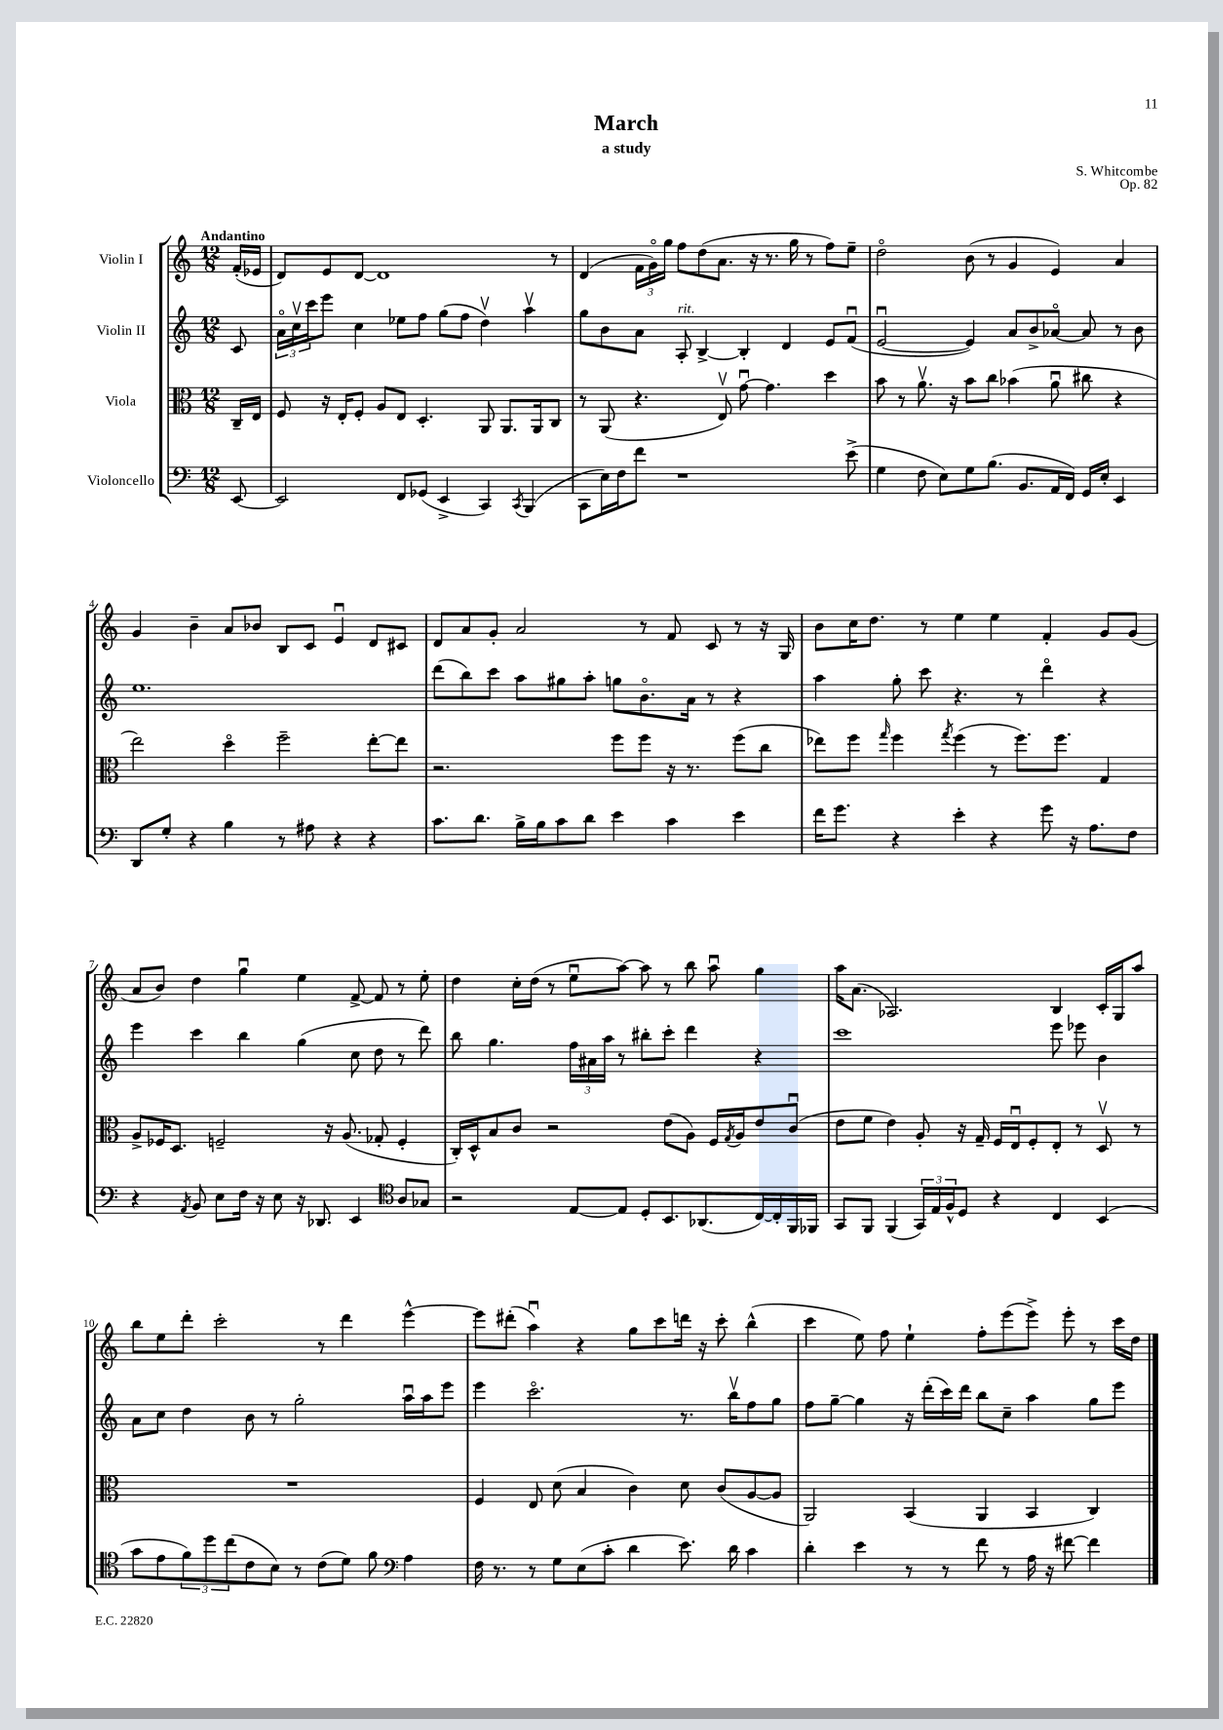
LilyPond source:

\header { title = "March" composer = "S. Whitcombe" subtitle = "a study" opus = "Op. 82" }
<<
\new StaffGroup <<
\new Staff = "s0" \with { instrumentName = "Violin I" } {
    \clef treble \key c \major \numericTimeSignature \time 12/8 \partial 8 \tempo "Andantino"
    f'16-.( ees'16 |
    d'8) e'8 d'8~ d'1 r8 |
    d'4( \tuplet 3/2 { f'16 g'16\flageolet) g''16 } f''8 d''8( a'8. r16 r8. g''16 r8 f''8) e''8-- |
    d''2\flageolet b'8( r8 g'4 e'4) a'4 |
    g'4 b'4-- a'8 bes'8 b8 c'8 e'4\downbow d'8 cis'8 |
    d'8 a'8 g'8-. a'2 r8 f'8 c'8 r8 r16 g16 |
    b'8 c''16 d''8. r8 e''4 e''4 f'4-. g'8 g'8( |
    a'8 b'8) d''4 g''4\downbow e''4 f'8~-> f'8 r8 e''8-. |
    d''4 c''16-. d''16( r8 e''8\downbow a''8~) a''8 r8 b''8 a''8\downbow g''4 |
    a''16 a'8.( aes2.) b4 c'16-. g16 a''8 |
    b''8 e''8 d'''8-. c'''2-. r8 d'''4 e'''4~-^ |
    e'''8 dis'''8-.( a''4\downbow) r4 g''8 c'''8 d'''16 r16 c'''8-. b''4-^( |
    c'''4 e''8) f''8 e''4-! f''8-. e'''8( e'''8->) e'''8-. r8 c'''16 d''16 \bar "|." |
}
\new Staff = "s1" \with { instrumentName = "Violin II" } {
    \clef treble \key c \major \numericTimeSignature \time 12/8 \partial 8
    c'8 |
    \tuplet 3/2 { a'16\flageolet c''16\upbow c'''16 } e'''8 c''4 ees''8 f''8 g''8( f''8 d''4\upbow) a''4\upbow |
    g''8 b'8 a'8 a8-.^\markup { \italic "rit." } b4~-> b4-. d'4 e'8 f'8\downbow( |
    e'2~\downbow e'4) a'8 b'8-> aes'8~\flageolet aes'8 r8 b'8 |
    e''1. |
    d'''8( b''8) c'''8 a''8 gis''8 a''8-. g''8 b'8.\flageolet a'16 r8 r4 |
    a''4 g''8-. c'''8 r4. r8 d'''4\flageolet r4 |
    e'''4 c'''4 b''4 g''4( c''8 d''8 r8 d'''8) |
    b''8 g''4. \tuplet 3/2 { f''16 ais'16 a''16 } r8 bis''8-. c'''8-. d'''4 r4 |
    c'''1 e'''8 ees'''8 b'4 |
    a'8 c''8 d''4 b'8 r8 g''2-. a''16\downbow a''16 e'''8 |
    e'''4 c'''2.\flageolet r8. b''16\upbow f''8 g''8 |
    f''8 g''8~-- g''4 r16 d'''16-.( c'''16) d'''16 b''8 c''8-- a''4 g''8 e'''8 \bar "|." |
}
\new Staff = "s2" \with { instrumentName = "Viola" } {
    \clef alto \key c \major \numericTimeSignature \time 12/8 \partial 8
    c16-- e16 |
    f8 r16 e16-. f8-. a8 e8 d4.-. a,8 a,8. a,16 c8 |
    r8 a,8( r4. e8\upbow) g'8~\downbow g'4. d''4 |
    b'8 r8 a'8.\upbow r16 b'8 c''8 bes'4( a'8\downbow cis''8 r4 |
    e''2) d''4\flageolet f''2-- e''8~-. e''8 |
    r2. f''8 f''8 r16 r8. f''8( c''8 |
    ees''8) f''8 \grace { g''16 } f''4 \acciaccatura { g''8 } f''4( r8 f''8.) f''8. g4 |
    a8-> fes16 d8. f2-- r16 a8.( ges8-. f4-. |
    c16-.) d16-^ b8 c'8 r2 e'8( a8) f16 \acciaccatura { g8 } a16 e'8 c'8\downbow( |
    e'8 f'8 e'4) a8-. r16 g16-- f16 e16\downbow f8-. e8-. r8 d8\upbow r8 |
    R1. |
    f4 e8 d'8( b4 c'4) d'8 c'8( a8~ a8 |
    a,2) b,4( a,4 b,4 c4) \bar "|." |
}
\new Staff = "s3" \with { instrumentName = "Violoncello" } {
    \clef bass \key c \major \numericTimeSignature \time 12/8 \partial 8
    e,8~ |
    e,2 f,8 ges,8( e,4-> c,4) \acciaccatura { c,8 } b,,4( |
    c,8 e16) f16 f'8 r1 e'8->( |
    g4 f8 e8) g8 b8.( b,8. a,16 f,16) g,16 e16-. e,4 |
    d,8 g8-. r4 b4 r8 ais8 r4 r4 |
    c'8. d'8. b16-> b16 c'8 d'8 e'4 c'4 e'4 |
    f'16 g'8. r4 e'4-. r4 g'8 r16 a8. f8 |
    r4 \acciaccatura { a,8 } b,8 e8 f16 r16 e8 r16 des,8. e,4 \clef tenor a8 ges8 |
    r2 e8~ e8 d8-. b,8. aes,8.( c16~) c16-. f,16 fes,16 |
    g,8 f,8 f,4( \tuplet 3/2 { g,16) e16 f16-^ } d8 r4 c4 b,4( |
    g'8 e'8 \tuplet 3/2 { f'8) d''8 c''8( } c'8 b8) r8 c'8( d'8) f'8 \clef bass a4 |
    f16 r8. r8 g8 e8( c'8-. d'4 e'8.) d'16 c'4 |
    d'4-. e'4 r8 r8 f'8 r8 a16 r16 fis'8~ fis'4 \bar "|." |
}
>>
>>
